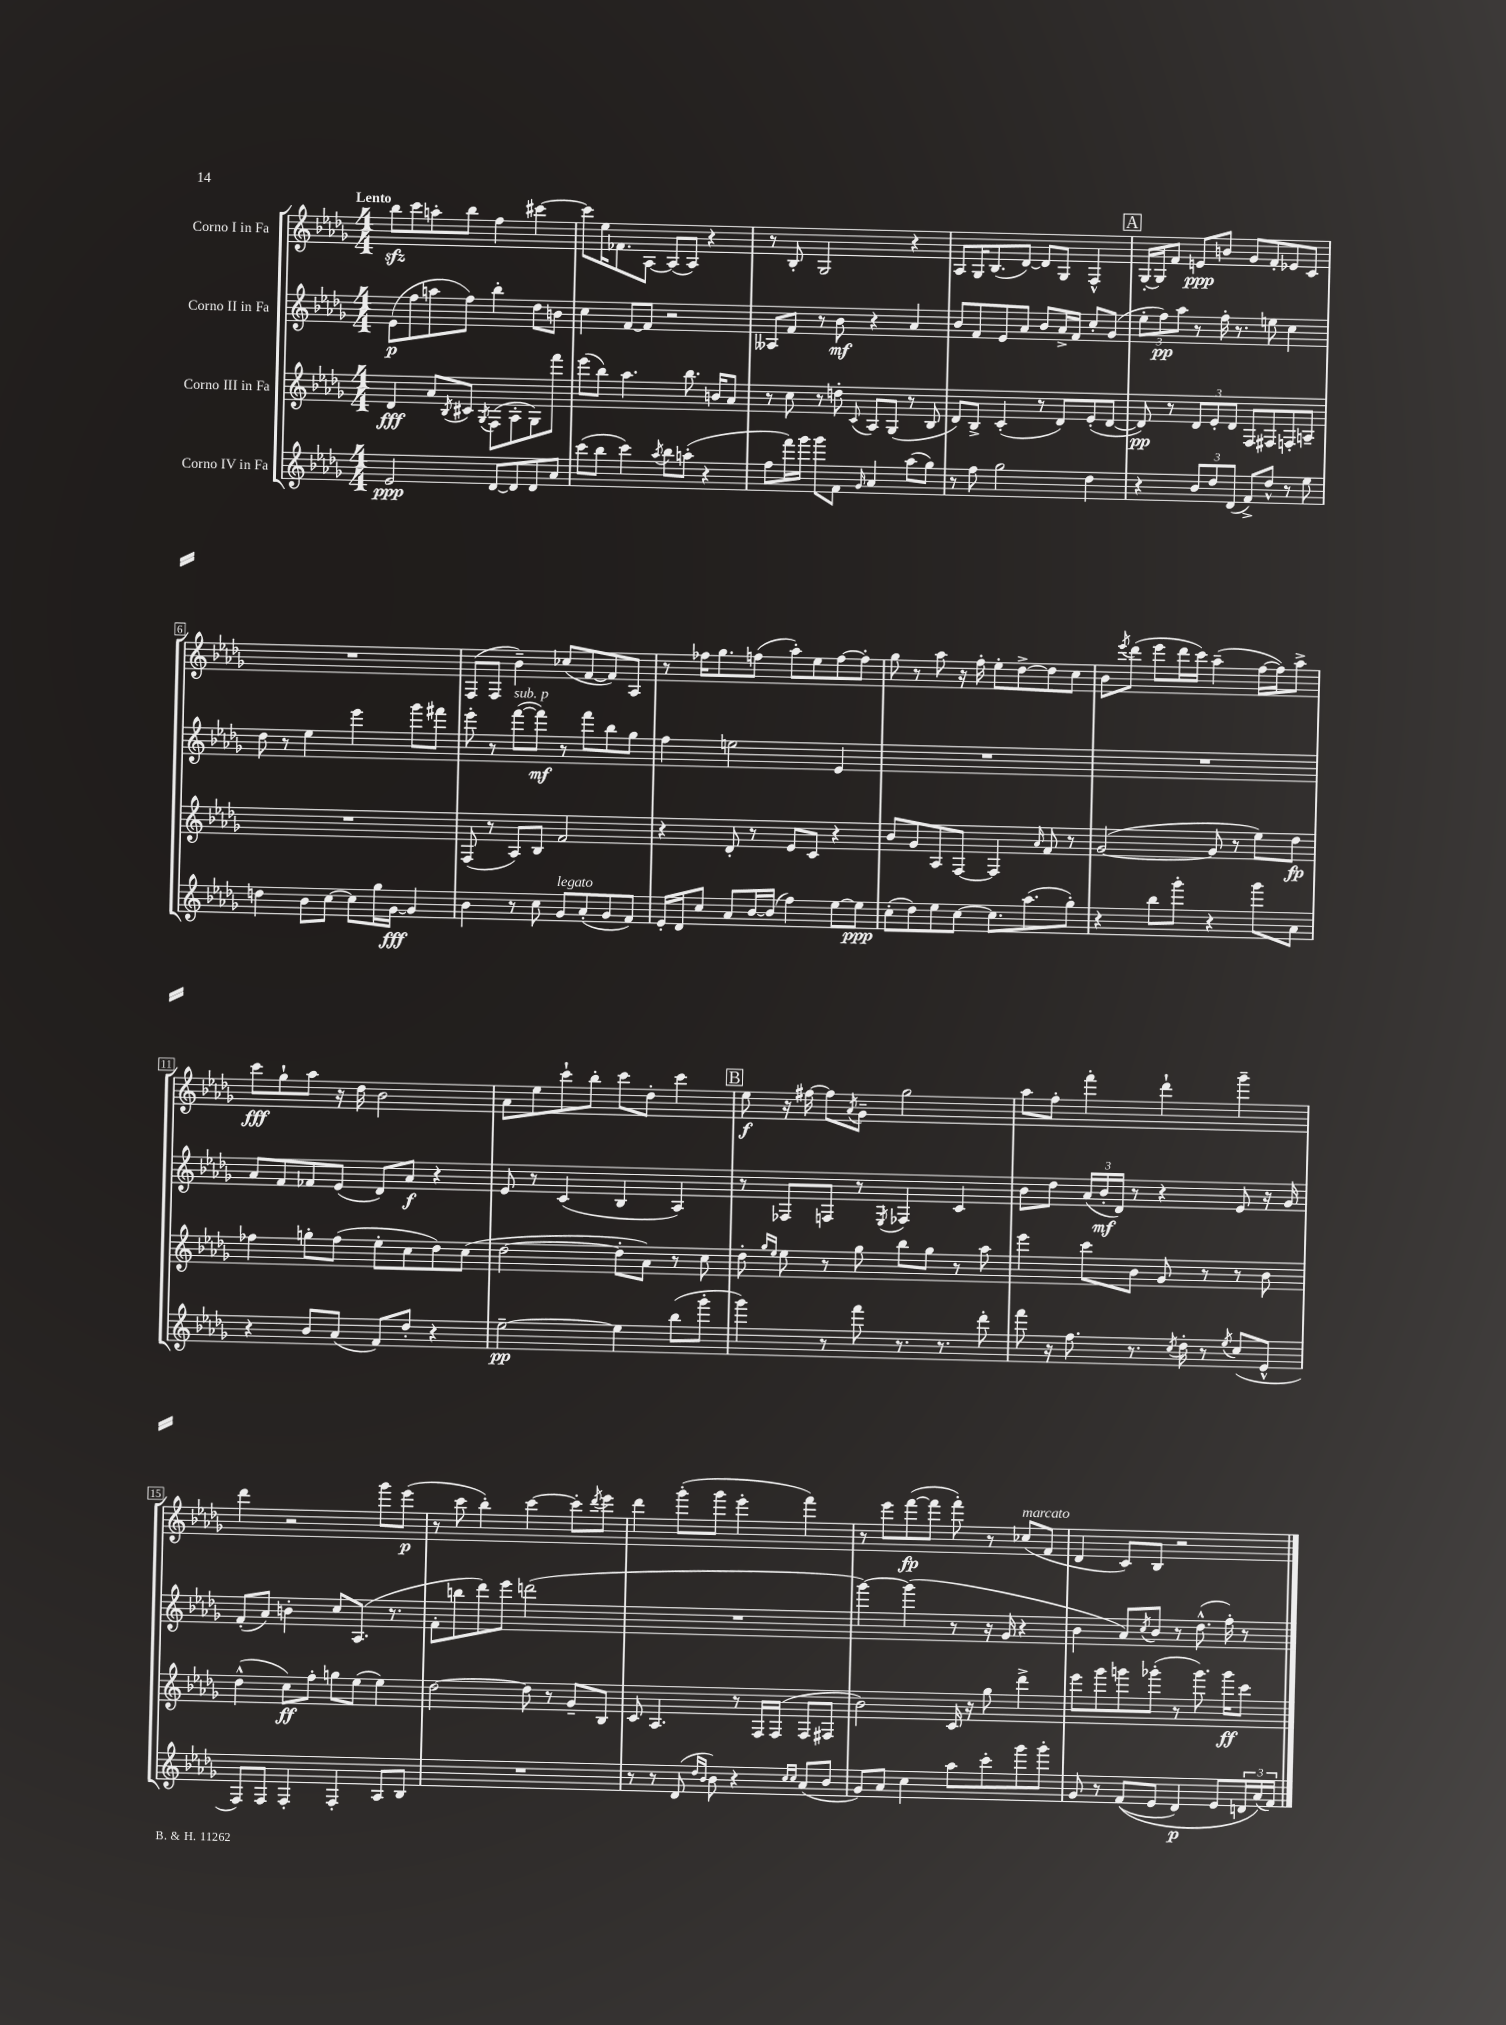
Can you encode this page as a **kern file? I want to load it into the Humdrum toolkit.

**kern	**kern	**kern	**kern
*staff4	*staff3	*staff2	*staff1
*clefG2	*clefG2	*clefG2	*clefG2
*k[b-e-a-d-g-]	*k[b-e-a-d-g-]	*k[b-e-a-d-g-]	*k[b-e-a-d-g-]
*M4/4	*M4/4	*M4/4	*M4/4
2e-	4d-	(8e-	8bb-
.	.	8ff	8ccc
.	8a-	8aa	8aa'
.	8qB-	.	.
.	8c#	8ff)	8bb-
.	8qG-	.	.
[8d-	(8F	4bb-'	4ff
8d-]	8A-'	.	.
8d-	8G-)	8dd-	[4ccc#
8a-	8fff	8b	.
=	=	=	=
(8ccc	(8eee-	4cc	8ccc#]
8bb-	8bb-)	.	16ee-
.	.	.	8.f-
4ccc)	4.aa-	[8f	.
.	.	8f]	[8A-
8qaa-	.	.	.
8bb-	.	2r	(8A-]
(8aa'	8.bb-	.	8A-)
4r	.	.	4r
.	16b	.	.
.	8a-	.	.
=	=	=	=
8ff	8r	8A--	8r
16fff)	8cc	8f	8B-'
16ggg-	.	.	.
8ggg-	8r	8r	2G-
8f	8dd'	8b-	.
16qqg-	8qqc	.	.
4a-	8A-	4r	.
.	(8G-	.	.
(8aa-	8r	4a-	4r
8gg-)	8B-	.	.
=	=	=	=
8r	8d-)	8b-	8A-
8ff	8B-^	8f	16G-
.	.	.	(8.B-
2gg-	(4c'	8e-	.
.	.	8a-	[8d-)
.	8r	8b-	8d-]
.	8d-)	16a-^	8G-
.	.	16f	.
4dd-	(8e-'	8cc'	4F^^
.	[8d-	(8g-	.
=	=	=	=
4r	8d-])	12ee-'	[16G-'
.	.	.	16G-]
.	.	12ff)	.
.	8r	.	8f
.	.	12aa-	.
12b-	12d-	8r	8e
12dd-	12e-'	.	.
.	.	16ff'	8b
(12d-	12d-	.	.
.	.	8.r	.
8f^)	8F	.	8g-
8dd-^^	8F#	8ee	8f'
8r	8F'	4cc	8e-
8ee-	8A~	.	8c
=	=	=	=
4dd	1r	8dd-	1r
.	.	8r	.
8b-	.	4ee-	.
[8cc	.	.	.
8cc]	.	4eee-	.
16gg-	.	.	.
[16g-	.	.	.
4g-]	.	8ggg-	.
.	.	8fff#	.
=	=	=	=
4b-	(8F	8eee-'	(8F
.	8r	8r	8F
8r	8A-)	([8fff	4b-~)
8cc	8B-	8fff])	.
8g-	2f	8r	(8cc-
(8a-'	.	8fff	[8f
8g-	.	8bb-	8f])
8f)	.	8gg-	8A-
=	=	=	=
16e-'	4r	4ff	8r
16d-	.	.	.
8cc	.	.	16ff-
.	.	.	8.gg-
8a-	8d-'	2ee	.
[16b-	8r	.	(8ff
(16b-]	.	.	.
4ff)	8e-	.	8aa-')
.	8c	.	8ee-
[8ee-	4r	4e-	[8ff
8ee-]	.	.	8ff']
=	=	=	=
(8cc'	8b-	1r	8gg-
8dd-)	8g-	.	8r
8ee-	8A-	.	8aa-
[8cc	[8F	.	16r
.	.	.	16ff'
8.cc]	4F]	.	8ee-'
.	.	.	[8dd-^
(8.aa-	.	.	.
.	16qqa-	.	.
.	8f	.	8dd-]
8gg-')	8r	.	8cc
=	=	=	=
4r	([2g-	1r	8b-
.	.	.	8qeee-
.	.	.	(8ddd-
8bb-	.	.	8eee-
8ggg-'	.	.	16ddd-
.	.	.	16ccc)
4r	8g-]	.	(4aa-~
.	8r	.	.
8ggg-	8ee-)	.	[16ff
.	.	.	16ff])
8a-	8dd-	.	8aa-^
=	=	=	=
4r	4ff-	8a-	8ccc
.	.	8f	8gg-`
8b-	8gg'	8f-	8aa-
(8a-	(8ff-	(8e-	16r
.	.	.	16dd-
8f)	8ee-'	8d-)	2b-
8dd-'	8cc	8a-	.
4r	8dd-)	4r	.
.	(8cc	.	.
=	=	=	=
[2ee-~	[2dd-	8e-	8a-
.	.	8r	8ee-
.	.	(4c	8ccc`
.	.	.	8bb-'
4ee-]	8dd-']	4B-	8ccc
.	8a-)	.	8dd-'
(8bb-	8r	4A-)	4ccc
8ggg-'	8cc	.	.
=	=	=	=
4ggg-)	8dd-'	8r	8ee-
.	16qqgg-	.	.
.	16qqee-	.	.
.	8ee-	8F-	16r
.	.	.	[16ff#
8r	8r	8F	8ff#]
.	.	.	8qa-
8fff	8gg-	8r	8g-~
.	.	8qE-	.
8.r	8bb-	4F-	2gg-
.	8gg-	.	.
8.r	.	.	.
.	8r	4c	.
8ddd-'	8aa-	.	.
=	=	=	=
8fff	4eee-	8b-	8aa-
16r	.	8dd-	8ff'
8.ff	.	.	.
.	8ccc	(24a-	4fff'
.	.	24b-'	.
.	.	24d-)	.
8.r	8b-	8r	.
.	8g-	4r	4ddd-`
8qcc	.	.	.
16dd-'	.	.	.
8r	8r	.	.
8qee-	.	.	.
(8cc	8r	8e-	4ggg-~
8e-^^	8b-	16r	.
.	.	16g-	.
=	=	=	=
8F)	(4dd-^^	(8f'	4ddd-
8F	.	8a-)	.
4F'	8cc)	4b'	2r
.	8ff'	.	.
4F'	8gg	8cc	.
.	(8ee-	(8.A-	.
8A-	4ee-)	.	8ggg-
.	.	8.r	.
8B-	.	.	(8eee-
=	=	=	=
1r	[2dd-	8f'	8r
.	.	8bb	8ccc
.	.	8ddd-)	4bb-')
.	.	8eee-	.
.	8dd-]	(2ddd	[4ccc
.	8r	.	.
.	8g-~	.	8ccc']
.	.	.	8qddd-
.	8B-	.	8eee-
=	=	=	=
8r	8c	1r	4ddd-
8r	4.A-	.	.
(8d-	.	.	(8ggg-'
16qqdd-	.	.	.
16qqb-	.	.	.
8b-)	.	.	8ggg-
4r	8r	.	4eee-'
.	16F	.	.
.	(16F	.	.
16qqcc	.	.	.
16qqcc	.	.	.
(8a-	8F	.	4fff)
8b-	8F#	.	.
=	=	=	=
8g-)	2b-)	[4ggg-)	8r
8a-	.	.	8eee-
4cc	.	(4ggg-]	([8fff
.	.	.	8fff]
8aa-	16c	8r	8fff')
.	16r	.	.
8ccc'	8gg-	16r	8r
.	.	16g-	.
8ggg-	4ddd-^	4r	(8cc-
8ggg-'	.	.	8f
=	=	=	=
8g-	8eee-	4b-	4d-
8r	8ggg-	.	.
&((8f	8ggg	8a-)	8c)
.	.	8qcc	.
8e-	(8ggg-'	8b-	8B-
4d-)	8r	8r	2r
.	8.ggg-)	(8.dd-^^	.
8e-	.	.	.
.	16ggg-	16ff')	.
24d	8ccc	8r	.
(24a-&)	.	.	.
24f)	.	.	.
==	==	==	==
*-	*-	*-	*-
